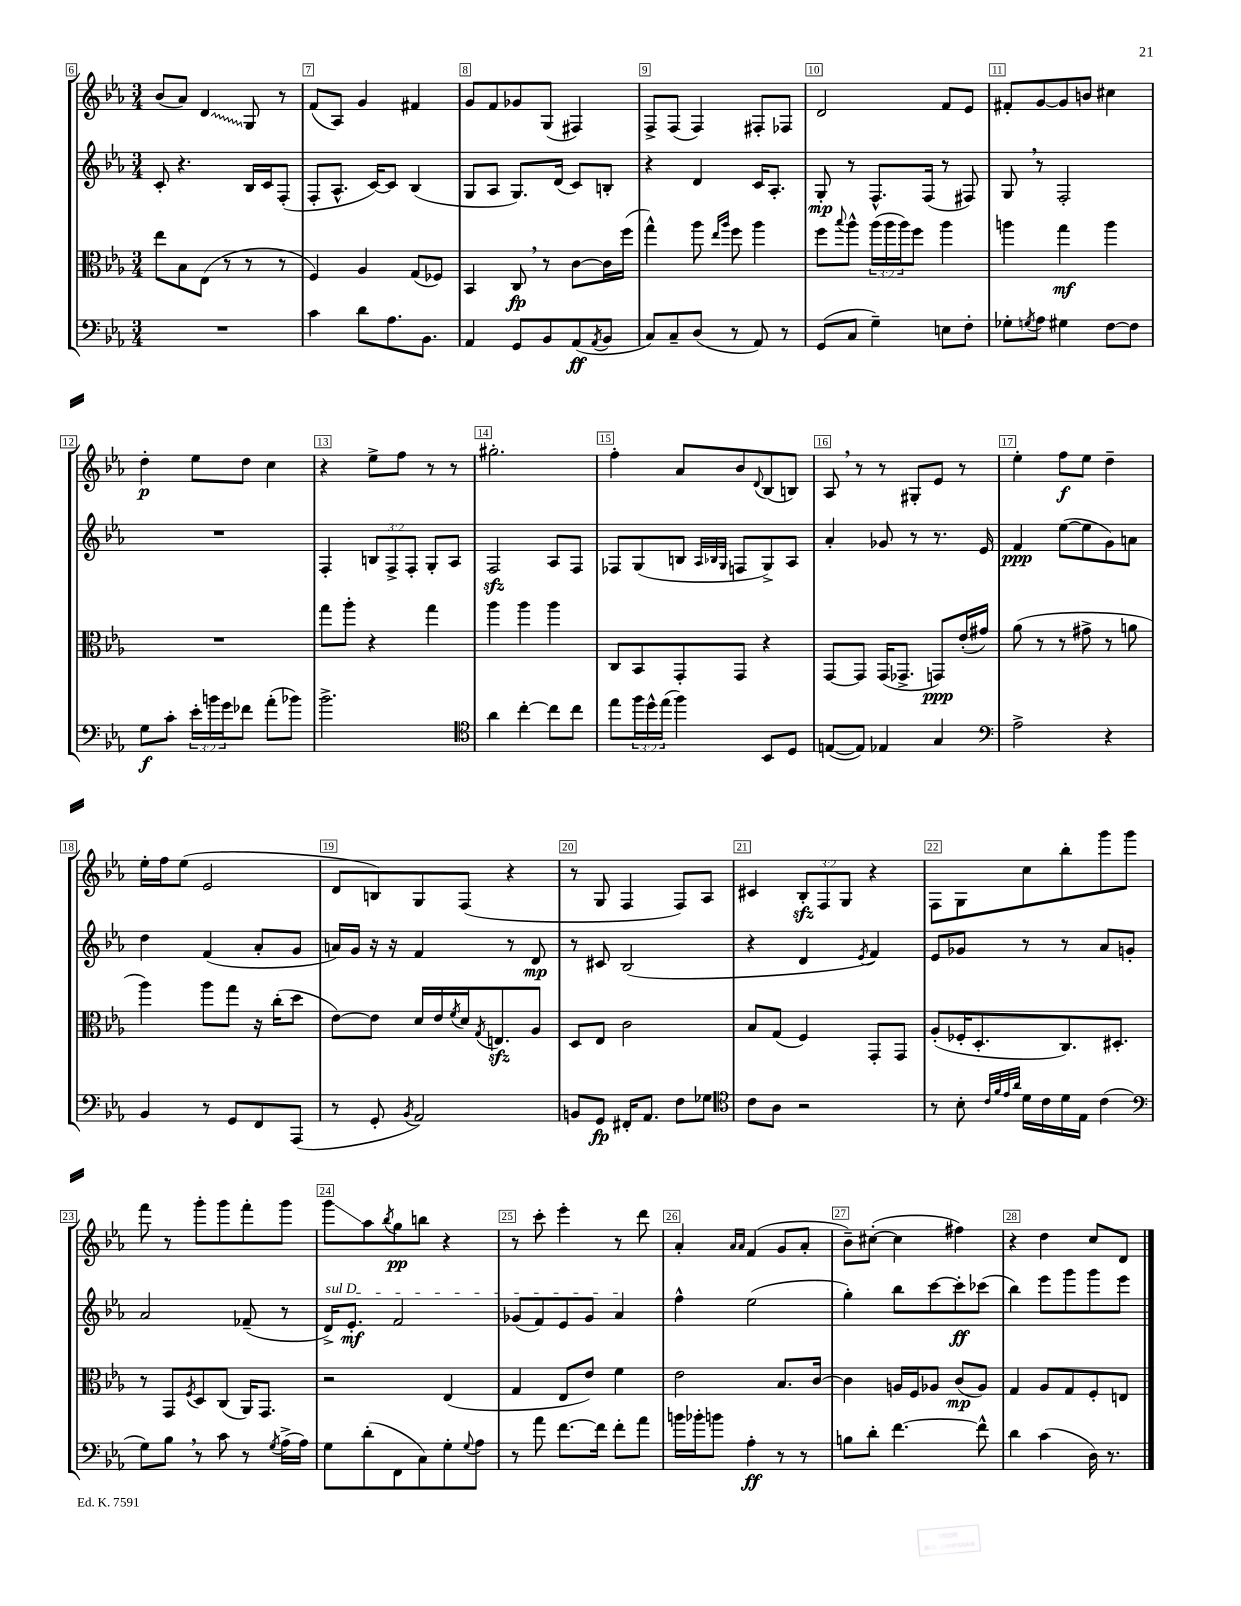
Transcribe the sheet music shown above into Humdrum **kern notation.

**kern	**kern	**kern	**kern
*staff4	*staff3	*staff2	*staff1
*clefF4	*clefC3	*clefG2	*clefG2
*k[b-e-a-]	*k[b-e-a-]	*k[b-e-a-]	*k[b-e-a-]
*M3/4	*M3/4	*M3/4	*M3/4
2.r	8ee-	8c'	(8b-
.	8B-	4.r	8a-)
.	(8E-	.	4d
.	8r	.	.
.	8r	16B-	8G
.	.	16c	.
.	8r	(8F'	8r
=	=	=	=
4c	4F)	8F'	(8f
.	.	8.A-^^	8A-)
8d	4A-	.	4g
.	.	[16c)	.
8.A-	.	8c]	.
.	(8G	(4B-	4f#
8.BB-	.	.	.
.	8F-)	.	.
=	=	=	=
4AA-	4BB-	8G	8g
.	.	8A-	8f
8GG	8C	8.G)	8g-
8BB-	8r	.	(8G
.	.	(16d	.
(8AA-	[8c	8c)	4F#)
8qAA-	.	.	.
8BB-	16c]	8B'	.
.	(16ff	.	.
=	=	=	=
8C)	4gg^^)	4r	8F^
8C~	.	.	(8F
(8D	8aa-	4d	4F)
.	16qqee-	.	.
.	16qqaa-	.	.
8r	8ff	.	.
8AA-)	4aa-	16c	8F#'
.	.	8.A-'	.
8r	.	.	8F-
=	=	=	=
(8GG	8ff	8G'	2d
.	8qqbb-	.	.
8C	8aa-^^	8r	.
4G~)	(24aa-	8.F^^	.
.	24aa-	.	.
.	24aa-)	.	.
.	8ff	.	.
.	.	(16F	.
8E	4aa-	8r	8f
8F'	.	8F#)	8e-
=	=	=	=
8G-'	4aa	8G	8f#'
8qG	.	.	.
8A-	.	8r	[8g
4G#	4gg	2F'	8g]
.	.	.	8b
[8F	4aa	.	4cc#
8F]	.	.	.
=	=	=	=
8G	2.r	2.r	4dd'
8c'	.	.	.
24e-'	.	.	8ee-
24b	.	.	.
24g	.	.	.
8f-	.	.	8dd
(8a-'	.	.	4cc
8b-)	.	.	.
=	=	=	=
2.b-^	8gg	4F'	4r
.	8aa-'	.	.
.	4r	12B	8ee-^
.	.	12F^	.
.	.	.	8ff
.	.	12F'	.
.	4gg	8G'	8r
.	.	8A-	8r
=	=	=	=
*clefC4	*	*	*
4a-	4aa-	2F	2.gg#'
[4cc'	4aa-	.	.
8cc]	4aa-	8A-	.
8cc	.	8F	.
=	=	=	=
8ee-	8C	8F-	4ff'
24ff	8BB-	(8G	.
24dd^^	.	.	.
(24ee-	.	.	.
4ff)	8GG'	8B	8a-
.	.	32qqA-	.
.	.	32qqB-	.
.	.	32qqG	.
.	8GG	8F	8b-
.	.	.	8qqd
8BB-	4r	8G^)	(8B-
8D	.	8A-	8B)
=	=	=	=
([8E	[8GG	4a-'	8A-
8E])	8GG]	.	8r
4E-	(16GG	8g-	8r
.	8.GG-^	.	.
.	.	8r	8G#'
4G	8GG)	8.r	8e-
.	(16e-'	.	8r
.	16g#)	16e-	.
=	=	=	=
*clefF4	*	*	*
2A-^	(8a-	4f	4ee-'
.	8r	.	.
.	8r	([8ee-	8ff
.	8g#^	8ee-]	8ee-
4r	8r	8g)	4dd~
.	8a	8a	.
=	=	=	=
4BB-	4aa-)	4dd	16ee-'
.	.	.	16ff
.	.	.	(8ee-
8r	8aa-	(4f	2e-
8GG	8gg	.	.
8FF	16r	8a-'	.
.	(16cc'	.	.
(8AAA-	8dd	8g	.
=	=	=	=
8r	[8e-)	16a)	8d
.	.	16g	.
8GG'	8e-]	16r	8B)
.	.	16r	.
8qBB-	.	.	.
2AA-)	16d	4f	8G
.	16e-	.	.
.	8qf	.	.
.	16d	.	(8F
.	8qG	.	.
.	8.E	.	.
.	.	8r	4r
.	8A-	8d	.
=	=	=	=
8BB	8D	8r	8r
8GG	8E-	8c#	8G
16FF#'	2c	(2B-	4F
8.AA-	.	.	.
8F	.	.	8F)
8G-	.	.	8A-
=	=	=	=
*clefC4	*	*	*
8c	8B-	4r	4c#
8A-	(8G	.	.
2r	4F)	4d	12B-'
.	.	.	12F
.	.	.	12G
.	.	8qe-	.
.	8GG'	4f)	4r
.	8GG	.	.
=	=	=	=
8r	(8A-'	8e-	8F
8B-'	16F-'	8g-	8G
.	8.D'	.	.
32qqc	.	.	.
32qqf	.	.	.
32qqe-	.	.	.
32qqa-	.	.	.
16d	.	8r	8cc
16c	.	.	.
16d	8.C)	8r	8bb-'
16E-	.	.	.
(4c	.	8a-	8ggg
.	8.D#'	.	.
.	.	8g'	8ggg
=	=	=	=
*clefF4	*	*	*
8G)	8r	2a-	8fff
8B-	8GG	.	8r
.	8qF	.	.
8r	8D	.	8ggg'
8c	(8C	.	8ggg
8r	16AA-)	(8f-~	8fff'
.	8.GG	.	.
8qG	.	.	.
(16A-^	.	8r	8ggg
16A-)	.	.	.
=	=	=	=
8G	2r	16d^)	8ggg
.	.	8.e-'	.
(8d'	.	.	8aa-
.	.	.	8qbb-
8FF	.	2f	8gg
8C)	.	.	8bb
8G'	(4E-	.	4r
8qqG	.	.	.
8A-	.	.	.
=	=	=	=
8r	4G	(8g-	8r
8a-	.	8f)	8ccc'
[8.f	8E-	8e-	4eee-'
.	8e-)	8g-	.
16f]	.	.	.
8f'	4f	4a-	8r
8a-	.	.	8ddd
=	=	=	=
16b	2e-	4ff^^	4a-'
16b-'	.	.	.
8b	.	.	.
.	.	.	16qqa-
.	.	.	16qqa-
4A-'	.	(2ee-	(4f
8r	8.B-	.	8g
8r	.	.	8a-'
.	[16c	.	.
=	=	=	=
8B	4c]	4gg')	8b-~)
8d'	.	.	([8cc#'
[4.f	16A	8bb-	4cc#]
.	16F	.	.
.	8A-	[8ccc	.
.	(8c	8ccc']	4ff#)
8f^^]	8A-)	(8ccc-	.
=	=	=	=
4d	4G	4bb-)	4r
(4c	8A-	8eee-	4dd
.	8G	8ggg	.
16D)	8F'	8ggg	8cc
8.r	.	.	.
.	8E	8eee-	8d
==	==	==	==
*-	*-	*-	*-
